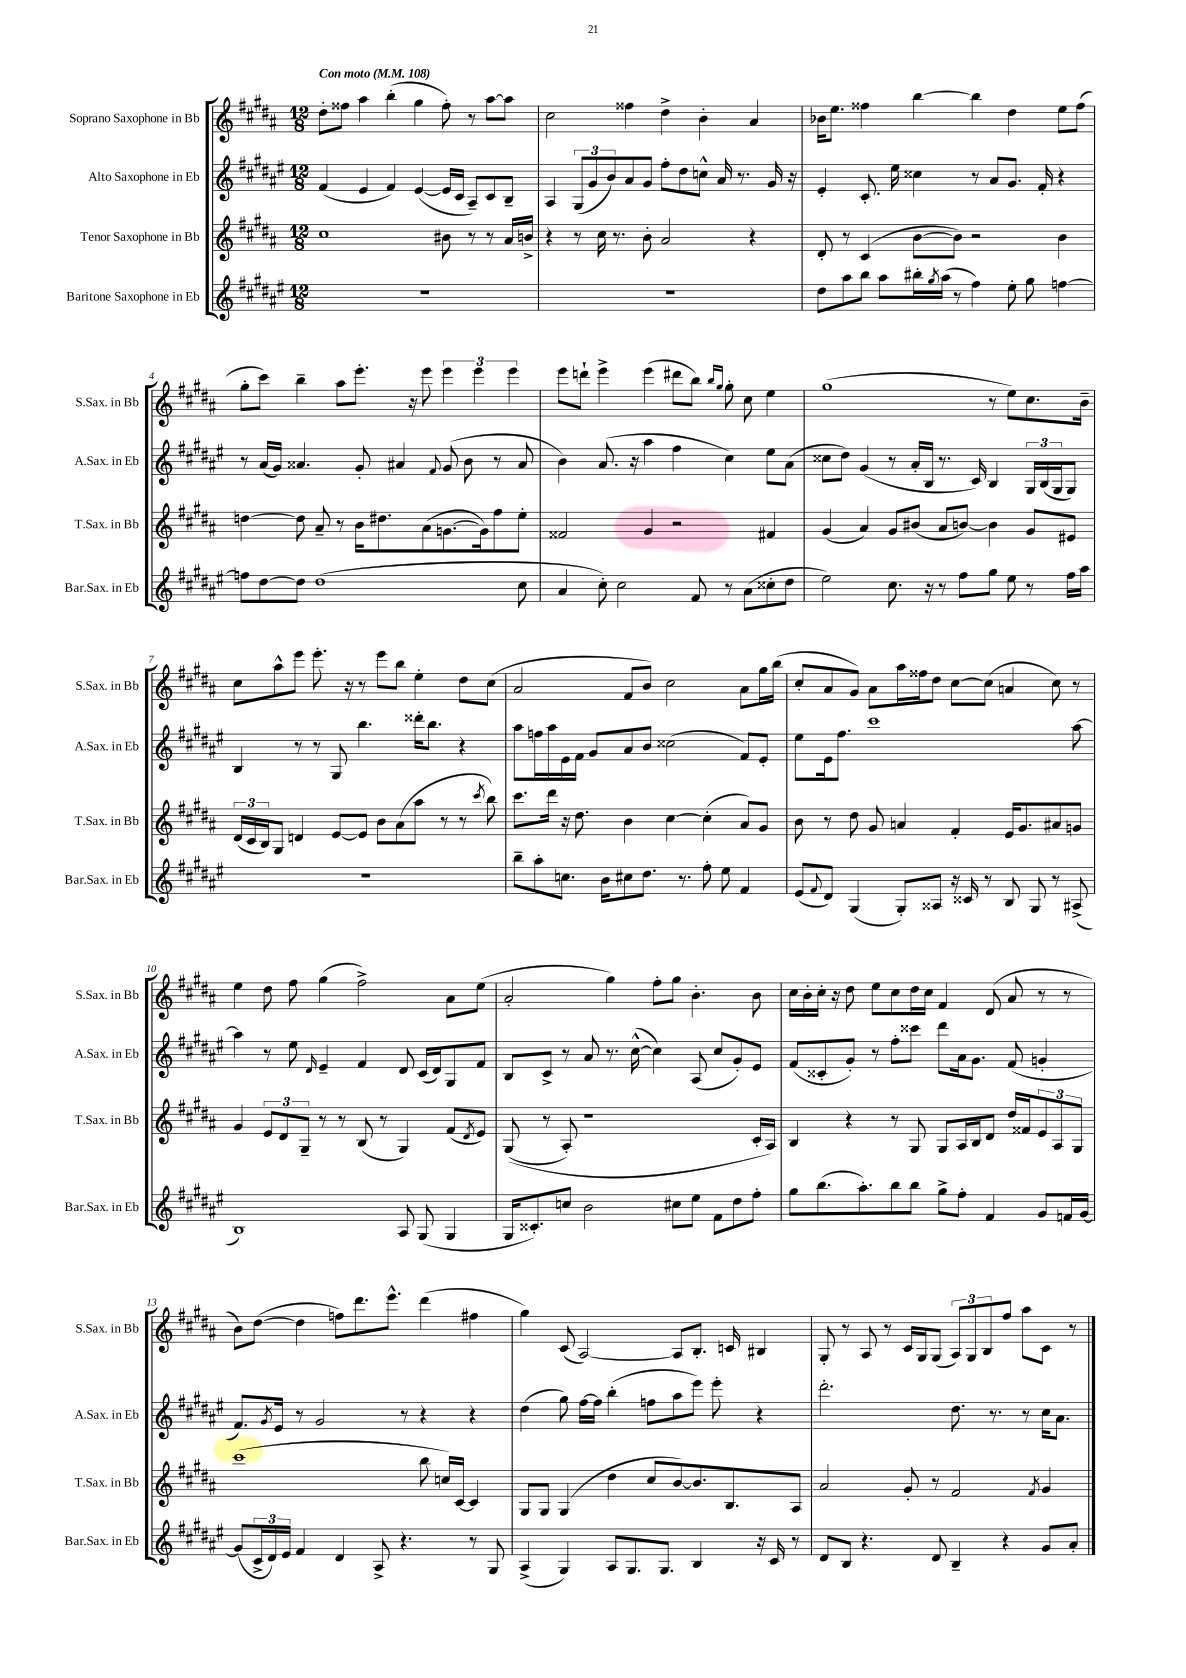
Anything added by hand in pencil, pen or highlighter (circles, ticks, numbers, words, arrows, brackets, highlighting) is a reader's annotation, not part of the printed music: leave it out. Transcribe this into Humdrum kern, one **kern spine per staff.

**kern	**kern	**kern	**kern
*staff4	*staff3	*staff2	*staff1
*clefG2	*clefG2	*clefG2	*clefG2
*k[f#c#g#d#a#e#]	*k[f#c#g#d#a#]	*k[f#c#g#d#a#e#]	*k[f#c#g#d#a#]
*M12/8	*M12/8	*M12/8	*M12/8
*MM108	*MM108	*MM108	*MM108
1.r	1cc#	(4f#/	8dd#'\L
.	.	.	8ff##\J
.	.	4e#/	4aa#\
.	.	4f#/)	(4bb'\
.	.	([4e#/	4gg#\
.	8b#\	16e#/]LL	8ff##'\)
.	.	16c#/JJ	.
.	8r	8A#~/L)	8r
.	8r	8c#/	[8aa#\L
.	16a#/LL	8B~/J	8aa#\]J
.	16b^/JJ	.	.
=	=	=	=
1.r	4r	4A#/	2cc#\
.	8r	(12G#/L	.
.	.	12g#/	.
.	16cc#\	.	.
.	.	12b/)	.
.	8.r	.	.
.	.	8a#/	4ff##\
.	8b'\	8g#/J	.
.	2a#/	8ff#'\L	4dd#^\
.	.	8dd#\	.
.	.	8cc^^\J	4b'\
.	.	16a#/	.
.	.	8.r	.
.	4r	.	4a#/
.	.	16g#/	.
.	.	16r	.
=	=	=	=
8dd#\L	8d#'/	4e#'/	16b-\LK
.	.	.	8.ee\J
8aa#\	8r	.	.
8bb\J	(4c#/	8.c#'/	4ff##\
8aa#\L	.	.	.
.	.	16ee#\	.
16bb#'\L	[8b\L	4cc##\	[4bb\
8qgg#/	.	.	.
(16aa#\JJ	.	.	.
8r	8b\]J)	.	.
4ff#\)	2r	8r	4bb\]
.	.	8a#/L	.
8ee#'\	.	8.g#/J	4dd#\
8gg#\	.	.	.
.	.	16f#'/	.
[4ff\	4b\	4r	8ee\L
.	.	.	(8ff##\J
=	=	=	=
8ff\]L	[4dd\	8r	8gg#'\L
[8dd#\	.	(16a#/LL	8ccc#\J)
.	.	16g#/JJ)	.
8dd#\]J	8dd\]	4.a##/	4bb~\
(1dd#	8a#~/	.	.
.	8r	.	8aa#\L
.	16b\LK	8g#'/	8.eee'\J
.	8.dd#\	.	.
.	.	4a#/	.
.	.	.	16r
.	(8a#\	.	8eee\
.	.	8qqf#/	.
.	[8.g\	(8g#/	6eee\
.	.	8b\	.
.	.	.	6eee\
.	16g\]k)	.	.
.	8ff#\	8r	.
.	.	.	6eee\
8cc#\	8ee'\J	8a#/	.
=	=	=	=
4a#/	2f##/	4b\)	8eee\L
.	.	.	8ddd`\J
8cc#'\)	.	(8.a#/	4eee^\
2cc#\	.	.	.
.	.	16r	.
.	4g#/	4aa#\	(4eee\
.	2r	4ff#\	8ddd#\L
8f#/	.	.	8bb\J)
.	.	.	16qqbb/LL
.	.	.	16qqgg#/JJ
8r	.	4cc#\)	8gg#'\
(8a#\L	.	.	8cc#\
8cc##'\	4f#/	8ee#\L	4ee\
8dd#\J	.	(8a#\J	.
=	=	=	=
2ee#\)	(4g#/	8cc##\L	(1gg#
.	.	8dd#\J)	.
.	4a#/)	(4g#/	.
8.cc#\	8g#/L	8r	.
.	(8b#/J	16a#'/LL	.
16r	.	16B/JJ	.
8r	8a#/L	8.r	.
8ff#\L	[8b/J)	.	.
.	.	16c#/)	.
8gg#\J	4b\]	4B/	8r
8ee#\	.	.	8ee\L)
8r	8g#/L	24G#/LL	8.cc#\
.	.	(24B/	.
.	.	24G#/J	.
16ff#\LL	8e#/J	8G#/J)	.
16aa#\JJ	.	.	16b~\Jk
=	=	=	=
1.r	(24d#/LL	4B/	8cc#\L
.	24c#/	.	.
.	24B/J)	.	.
.	8G#/J	.	8aa#^^\
.	4d/	8r	8eee\J
.	.	8r	8.eee'\
.	[8e/L	8G#/	.
.	.	.	16r
.	8e/]J	4.bb\	8r
.	8b\L	.	8eee\L
.	(8a#\	.	8bb\J
.	8aa#\J	16ddd##'\LK	4ee'\
.	.	8.bb\J	.
.	8r	.	.
.	8r	4r	8dd#\L
.	8qccc#/	.	.
.	8bb\)	.	(8cc#\J
=	=	=	=
8bb~\L	8.ccc#\L	8aa#\L	2a#/
8aa#'\	.	16ff\L	.
.	16ddd#\Jk	16aa#\	.
8.cc\J	16r	16e#\	.
.	8.dd#\	16f#\JJ	.
.	.	8g#/L	.
16b\LK	.	.	.
8cc#\	4b\	8a#/	8f#/L
8.dd#\J	.	8b/J	8b/J)
.	[4cc#\	(2cc##\	2cc#\
8.r	.	.	.
8ff#'\	(4cc#'\]	.	.
8ee#\	.	.	.
4f#/	8a#/L)	8f#/L)	8a#\L
.	8g#/J	8e#'/J	16gg#\L
.	.	.	(16bb\JJ
=	=	=	=
(8e#/L	8b\	8ee#\L	8cc#'/L
8qqf#/	.	.	.
8d#/J)	8r	16e#\k	8a#/
.	.	8.ff#\J	.
(4G#/	8dd#\	.	8g#/J)
.	8g#/	1ccc#	8a#\L
8G#'/L)	4a/	.	16aa#\L
.	.	.	16ff##\J
8A##/J	.	.	8dd#\J
16r	4f#'/	.	[8cc#\L
16c##/	.	.	.
8r	.	.	(8cc#\]J
8B/	16e/LK	.	4a/
.	8.g#/	.	.
8G#/	.	.	.
8r	8a#/	.	8cc#\)
(8A#^/	8g/J	[8aa#\	8r
=	=	=	=
1B)	4g#/	4aa#\]	4ee\
.	12e/L	8r	8dd#\
.	12d#/	.	.
.	.	8ee#\	8ff#\
.	12G#~/J	.	.
.	.	16qqd#/	.
.	8r	4e#~/	(4gg#\
.	8r	.	.
.	(8B/	4f#/	2ff#^\)
.	8r	.	.
8A#/	4G#/)	8d#/	.
(8G#/	.	(16c#/LL	.
.	.	16d#/J)	.
4G#/	(8f#/L	8G#/	8a#\L
.	8qd#/	.	.
.	8e/J)	8f#/J	(8ee\J
=	=	=	=
16G#/LK	&((8G#/	8B/L	2a#'/
8.c##'/)	.	.	.
.	8r	8c#^/J	.
8cc/J	8A#'/)	8r	.
2b\	1r	8a#/	.
.	.	8.r	4gg#\)
.	.	([16cc#^^\	.
.	.	4cc#\])	8ff#'\L
8cc#\L	.	.	8gg#\J
8ee#\J	.	(8A#/	4.b'\
8f#\L	.	8cc#/L	.
8dd#\	.	8g#'/)	.
8ff#'\J	16c#'/LL	8e#/J	8b\
.	16A#/JJ&)	.	.
=	=	=	=
8gg#\L	4B/	(8f#/L	16cc#\LL
.	.	.	16b'\
(8.bb\	.	8c##'/	16cc#'\JJ
.	.	.	16r
.	4r	8g#'/J)	8dd#\
8.aa#'\)	.	.	.
.	.	8r	8ee\L
8bb\	8r	8ff#'\L	8cc#\
8bb\J	8G#/	8ccc##\J	16dd#\L
.	.	.	16cc#\JJ
8gg#^\L	8G#/L	8ddd#\L	4f#/
8ff#'\J	16A#/L	16a#\k	.
.	16B/J	8.g#\J	.
4f#/	8d#/J	.	(8d#/
.	16dd#/LL	(8f#/	8a#/
.	16f##/J	.	.
8g#/L	12e/	4g'/	8r
.	12A#/	.	.
16f/L	.	.	8r
.	12G#/J	.	.
[16g#/JJ	.	.	.
=	=	=	=
(8g#/]L	(1ccc#	8.f#/L)	8b\L)
24c#^/L	.	.	([8dd#\J
24d#/)	.	.	.
.	.	8qg#/	.
.	.	16e#/Jk	.
24e#/JJ	.	.	.
4f#/	.	8r	4dd#\]
.	.	2g#/	.
4d#/	.	.	8ff\L)
.	.	.	8.ddd#\
8A#^/	.	.	.
.	.	.	8.eee^^\J
4.r	.	8r	.
.	8bb\	4r	(4ddd#\
.	16cc/LL)	.	.
.	[16c#/JJ	.	.
8r	4c#/]	4r	4ff#\
8G#/	.	.	.
=	=	=	=
(4A#^/	8G#/L	(4dd#\	4gg#\)
.	8G#/J	.	.
4G#/)	(4G#/	8gg#\)	(8c#/
.	.	[16ff#\LL	[2A#/)
.	.	16ff#\]JJ	.
8A#/L	4dd#\	(4bb'\	.
8.G#/	.	.	.
.	8cc#/L	8ff\L	.
8.G#/J	.	.	.
.	[8b/)	8aa#\	8A#/]L
4B/	8.b/]	8eee#\J)	8.B'/J
.	.	8eee#'\	.
.	8.B/	.	16c/
16r	.	4r	4B#/
16c#/	.	.	.
8r	8A#/J	.	.
=	=	=	=
8d#/L	2a#/	2.ddd#'\	8G#'/
8B/J	.	.	8r
4.r	.	.	8A#/
.	.	.	8r
.	8g#'/	.	16c#/LL
.	.	.	16G#/J
8d#/	8r	.	(8G#/J
4B~/	2f#/	8.dd#\	12A#/L)
.	.	.	12G#/
.	.	.	12B/
.	.	8.r	.
4r	.	.	8ff#/J
.	.	8r	8aa#\L
.	8qf#/	.	.
8g#/L	4g#/	16cc#\LK	8c#\J
.	.	8.a#\J	.
8a#'/J	.	.	8r
==	==	==	==
*-	*-	*-	*-
